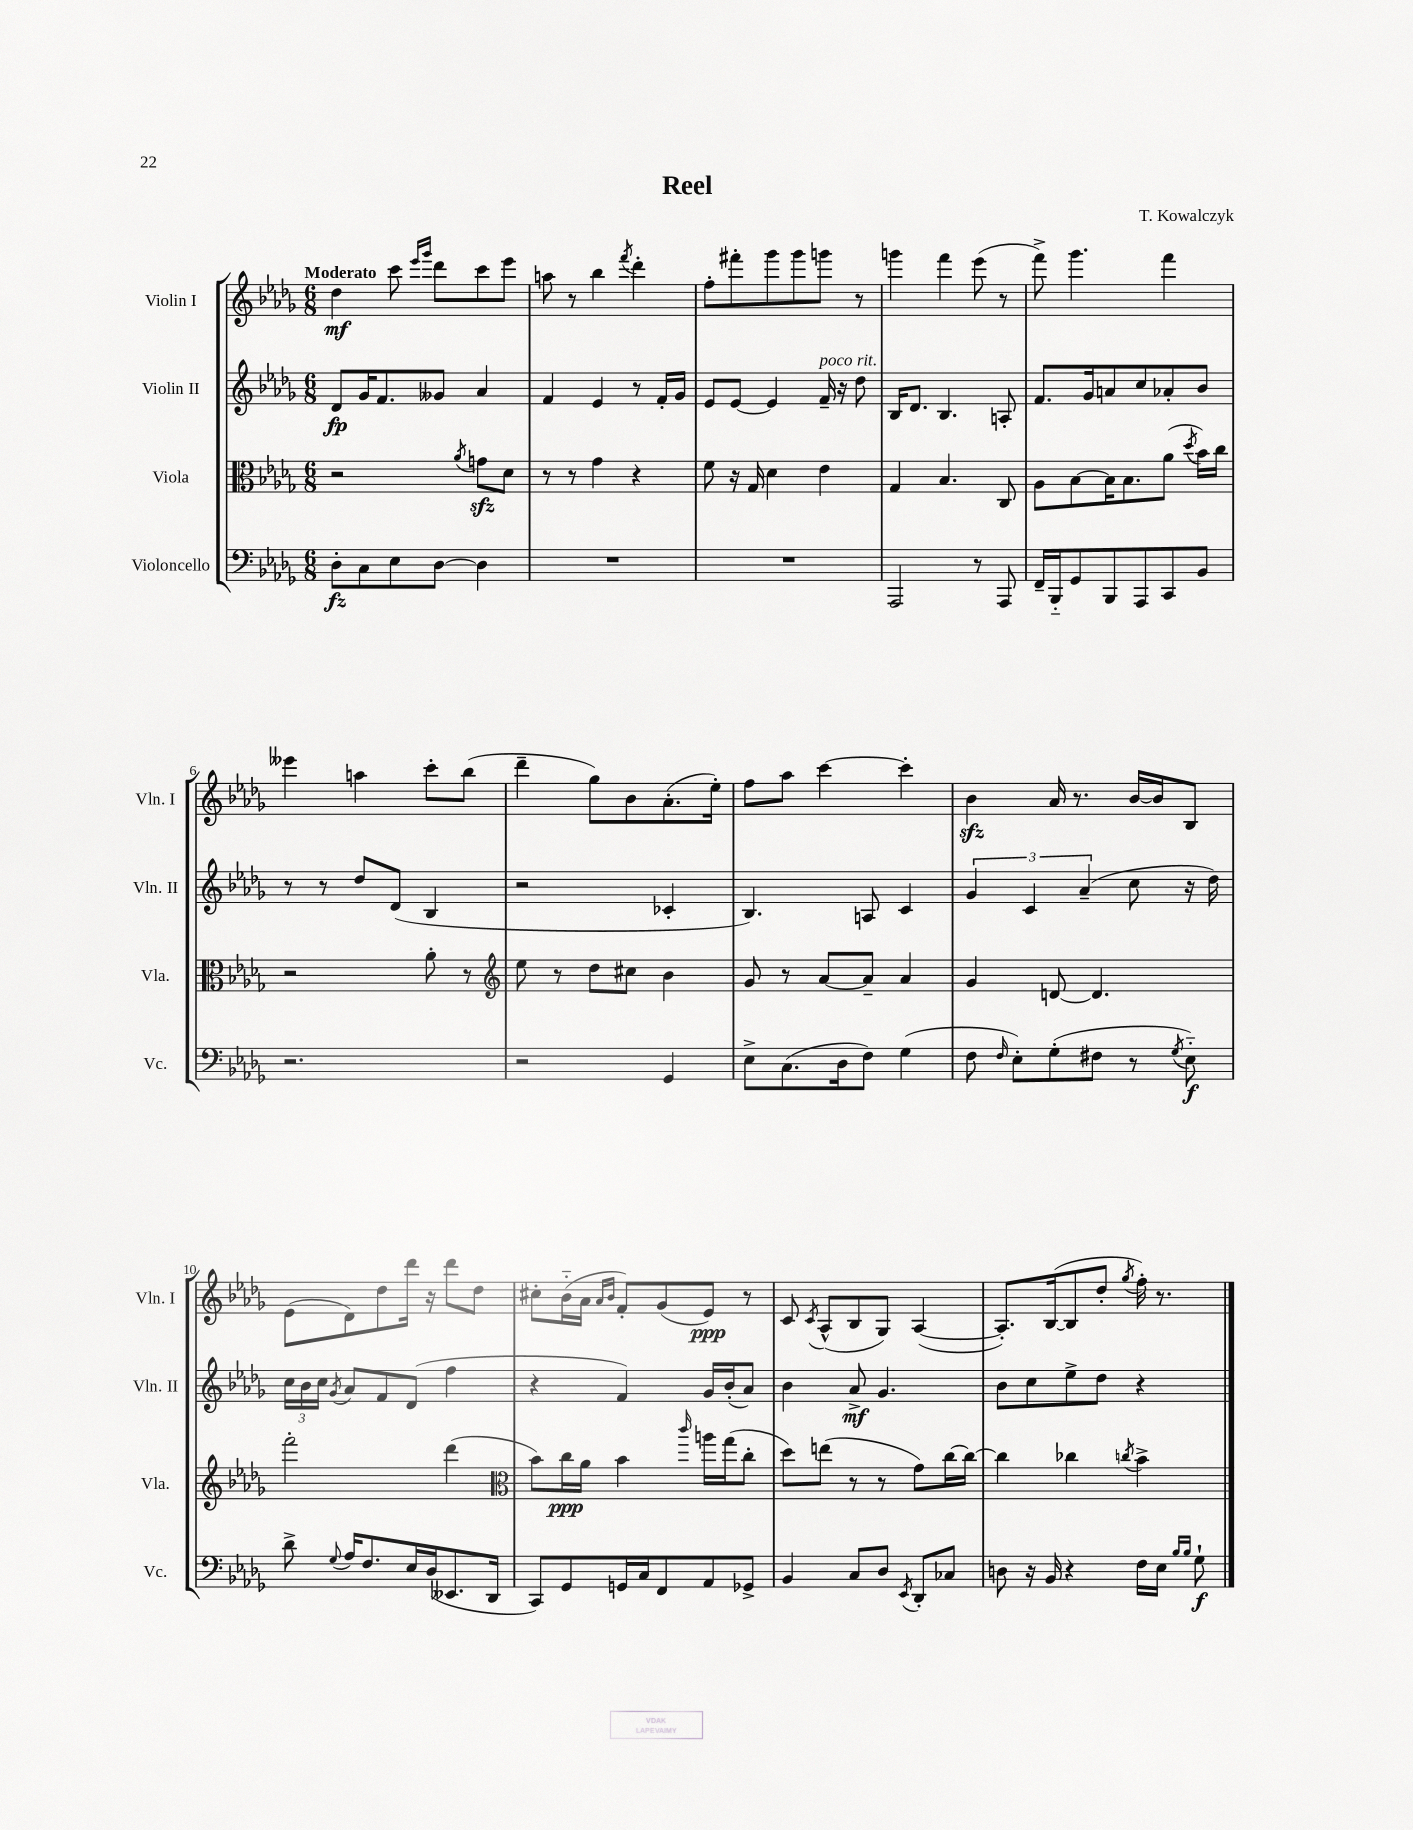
\header { title = "Reel" composer = "T. Kowalczyk" }
<<
\new StaffGroup <<
\new Staff = "s0" \with { instrumentName = "Violin I" shortInstrumentName = "Vln. I" } {
    \clef treble \key des \major \numericTimeSignature \time 6/8 \tempo "Moderato"
    \autoBeamOff des''4\mf c'''8 \grace { ees'''16[ ges'''16] } des'''8[ c'''8 ees'''8] |
    a''8 r8 bes''4 \acciaccatura { f'''8 } des'''4-. |
    f''8[-. fis'''8-. ges'''8 ges'''8 g'''8] r8 |
    g'''4 f'''4 ees'''8( r8 |
    f'''8->) ges'''4. f'''4 |
    eeses'''4 a''4 c'''8[-. bes''8]( |
    des'''4-- ges''8[) bes'8 aes'8.-.( ees''16]-.) |
    f''8[ aes''8] c'''4~ c'''4-. |
    bes'4\sfz aes'16 r8. bes'16[~ bes'16 bes8] |
    ees'8[( des'8) des''8 des'''16] r16 des'''8[ des''8] |
    cis''8[-. bes'16-_( aes'16] \grace { aes'16[ bes'16] } f'8[-.) ges'8( ees'8]\ppp) r8 |
    c'8 \acciaccatura { c'8 } aes8[-^( bes8 ges8]) aes4~( |
    aes8.[-.) bes16~( bes8 des''8]-. \acciaccatura { ges''8 } f''16-.) r8. \bar "|." |
}
\new Staff = "s1" \with { instrumentName = "Violin II" shortInstrumentName = "Vln. II" } {
    \clef treble \key des \major \numericTimeSignature \time 6/8
    \autoBeamOff des'8[\fp ges'16 f'8. geses'8] aes'4 |
    f'4 ees'4 r8 f'16[-. ges'16] |
    ees'8[ ees'8]~ ees'4 f'16--^\markup { \italic "poco rit." } r16 des''8 |
    bes16[ des'8.] bes4. a8-. |
    f'8.[ ges'16 a'8 c''8 aes'8-. bes'8] |
    r8 r8 des''8[ des'8]( bes4 |
    r2 ces'4-. |
    bes4.) a8 c'4 |
    \tuplet 3/2 { ges'4 c'4 aes'4--( } c''8 r16 des''16) |
    \tuplet 3/2 { c''16[ bes'16 c''16] } \acciaccatura { ges'8 } aes'8[ f'8 des'8]( f''4 |
    r4 f'4) ges'16[ bes'16-.( aes'8]) |
    bes'4 aes'8->\mf ges'4. |
    bes'8[ c''8 ees''8-> des''8] r4 \bar "|." |
}
\new Staff = "s2" \with { instrumentName = "Viola" shortInstrumentName = "Vla." } {
    \clef alto \key des \major \numericTimeSignature \time 6/8
    \autoBeamOff r2 \acciaccatura { aes'8 } g'8[\sfz des'8] |
    r8 r8 ges'4 r4 |
    f'8 r16 ges16 des'4 ees'4 |
    ges4 bes4. c8 |
    aes8[ bes8~ bes16 bes8. aes'8]( \acciaccatura { des''8 } bes'16[) c''16] |
    r2 aes'8-. r8 |
    \clef treble ees''8 r8 des''8[ cis''8] bes'4 |
    ges'8 r8 aes'8[~ aes'8]-- aes'4 |
    ges'4 d'8~ d'4. |
    f'''2-. des'''4( |
    \clef alto bes'8[) c''16\ppp aes'16] bes'4 \grace { c'''16 } a''16[ ges''16( c''8]-. |
    des''8[) e''8]( r8 r8 ges'8[) c''16~ c''16]~ |
    c''4 ces''4 \acciaccatura { c''8 } bes'4-> \bar "|." |
}
\new Staff = "s3" \with { instrumentName = "Violoncello" shortInstrumentName = "Vc." } {
    \clef bass \key des \major \numericTimeSignature \time 6/8
    \autoBeamOff des8[-.\fz c8 ees8 des8]~ des4 |
    R2. |
    R2. |
    aes,,2 r8 aes,,8 |
    f,16[-- bes,,16-_ ges,8 bes,,8 aes,,8 c,8 bes,8] |
    r2. |
    r2 ges,4 |
    ees8[-> c8.( des16 f8]) ges4( |
    f8 \grace { f16 } ees8[-.) ges8-.( fis8] r8 \acciaccatura { ges8 } ees8-_\f) |
    des'8-> \appoggiatura { ges8 } aes16[ f8. ees16 des16( eeses,8. des,16] |
    c,8[) ges,8 g,16 c16 f,8 aes,8 ges,8]-> |
    bes,4 c8[ des8] \acciaccatura { ees,8 } des,8[-. ces8] |
    d8 r16 bes,16 r4 f16[ ees16] \grace { bes16[ bes16] } ges8-!\f \bar "|." |
}
>>
>>
